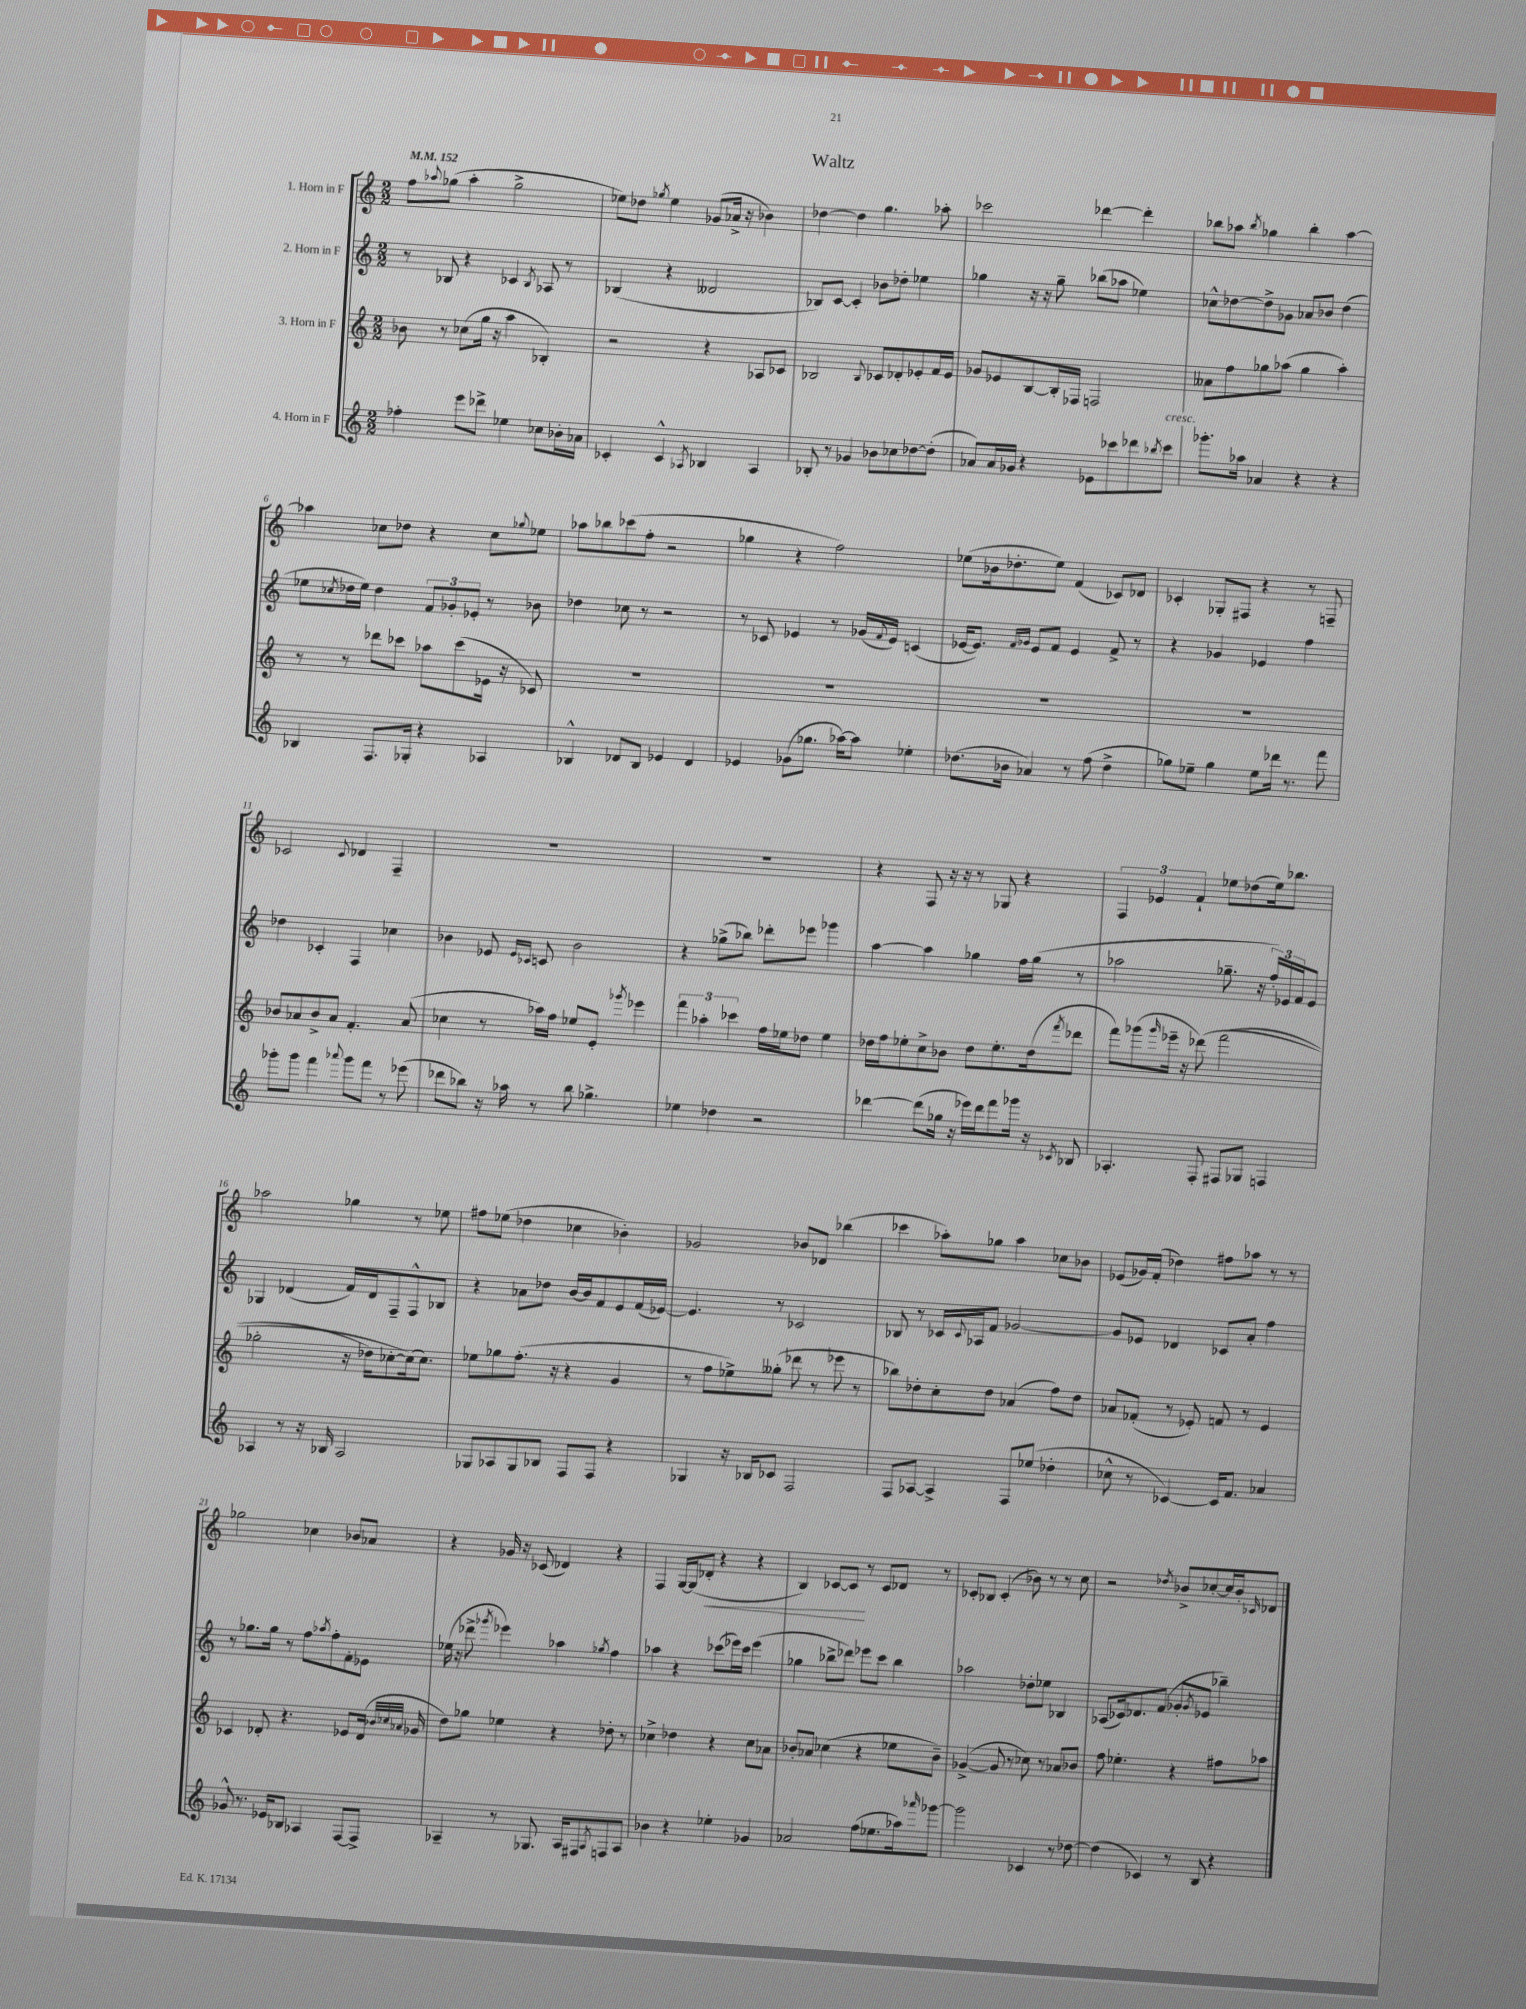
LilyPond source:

\header { title = "Waltz" }
<<
\new StaffGroup <<
\new Staff = "s0" \with { instrumentName = "1. Horn in F" } {
    \clef treble \key c \major \numericTimeSignature \time 2/2 \tempo 4 = 152
    f''8 \appoggiatura { aes''8 } ges''8( aes''4-. ges''2-> |
    ees''8) des''8 \acciaccatura { ges''8 } ees''4 ges'8( aes'16-> r16 bes'4) |
    des''4~ des''4 g''4. aes''8-. |
    ces'''2 des'''4~ des'''4-. |
    bes''8 aes''8 \acciaccatura { bes''8 } ges''4 bes''4-. aes''4~ |
    aes''4 ces''8 des''8 r4 ces''8 \appoggiatura { ges''8 } ees''8 |
    aes''8 bes''8 ces'''8( f''8-. r2 |
    ges''4 r4 f''2) |
    ees''8( bes'16 des''8.-. ees''8) f'4( ces'8) des'8 |
    ces'4-. ges8-. fis8 r4 r8 f8-- |
    ces'2 \appoggiatura { ces'8 } des'4 f4-- |
    R1 |
    R1 |
    r4 f8 r16 r16 r8 ges8 r4 |
    \tuplet 3/2 { f4 ees'4 f'4-! } ees''8 des''8( ees''16) bes''8. |
    aes''2 ges''4 r8 ees''8 |
    fis''8 ees''8( des''4 ces''4 bes'4-.) |
    ges'2 bes'8 des'8 bes''4( |
    ces'''4 aes''8-.) ges''8 aes''4 ces''8 bes'8 |
    ees'8( ges'16) f'16-.( des''4) fis''8 aes''8 r8 r8 |
    ges''2 ces''4 bes'8 aes'8 |
    r4 ges'16 r16 ces'8( des'4) r4 |
    f4 g16~ g16( des'8-.\< r4 r4 |
    b4) ces'8~ ces'8\! r8 ces'8 des'8 r8 |
    ces'8-. bes8 ces'4-.( bes'8) r8 r8 c''8 |
    r2 \acciaccatura { des''8 } bes'8-> ces''8~-. ces''16 bes'16-. \grace { ces'16 } des'8 \bar "|." |
}
\new Staff = "s1" \with { instrumentName = "2. Horn in F" } {
    \clef treble \key c \major \numericTimeSignature \time 2/2
    r8 bes8 r4 ces'4 \acciaccatura { bes8 } aes8 r8 |
    bes4( r4 deses'2 |
    bes8) c'8~ c'4-. bes'8 des''8-. ees''4 |
    ges''4 r16 r16 ges''8-- bes''8( aes''8 ees''4) |
    ces''8-^ des''8~ des''8-> ges'8 aes'8 bes'8 des''4( |
    ees''8 \acciaccatura { ces''8 } des''16 ees''16) des''4 \tuplet 3/2 { f'8 ges'8-. ees'8-. } r8 bes'8 |
    des''4 ces''8 r8 r2 |
    r8 ces'8 ees'4 r8 ges'16( \appoggiatura { f'8 } ees'16) c'4( |
    ees'16~ ees'8.) \grace { f'16 ges'16 } ees'8 f'8 ees'4 f'8-> r8 |
    r4 ges'4 ees'4 f''4 |
    des''4 ces'4-. f4 ces''4 |
    bes'4 ees'8 \grace { ees'16 ces'16 } c'8 bes'2 |
    r4 ges''8->( bes''8) des'''8-. ees'''8 ges'''4 |
    a''4~ a''4 ges''4 f''16 ges''16( r8 |
    aes''2 ges''8.-- r16 \tuplet 3/2 { f''16-.) ees'16 f'16 } ees'8 |
    ges4 des'4( f'16) des'16 f8-- f8-^ bes8 |
    r4 aes'8 des''8 b'16~ b'16 f'8 e'8 f'16( ees'16~) |
    ees'4. r8 ces'2 |
    bes8 r8 ces'16 \appoggiatura { ces'8 } aes16 f'8 ges'2~ |
    ges'8 ees'8 des'4 ces'8 a'8-. f''4 |
    r8 ges''8. ges''16 r8 f''8 \acciaccatura { aes''8 } f''8-. f'8-. ees'8 |
    ees''16( r16 des'''8-> \acciaccatura { ges'''8 } ees'''4) aes''4 \acciaccatura { ges''8 } f''4 |
    aes''4 r4 ces'''8( ees'''16) ces'''16 ees'''4( |
    ges''4 bes''8-> des'''8) ees'''8 c'''8 bes''4 |
    aes''2 des''8-. ees''8 bes4 |
    aes8( ces'16) des'8. f'8( ges'8-. \acciaccatura { ges'8 } ees'8 bes''4--) \bar "|." |
}
\new Staff = "s2" \with { instrumentName = "3. Horn in F" } {
    \clef treble \key c \major \numericTimeSignature \time 2/2
    bes'8 r8 ces''8( g''16 r16 a''4 bes4-.) |
    r2 r4 aes8 ces'8 |
    bes2 \appoggiatura { bes8 } ces'8 des'8-. ees'8-. f'16 ees'16 |
    ges'8 ees'8 b8~ b16-. fes16 f2 |
    aeses'8 f''8 ges''8 aes''8( ges''4 aes''4-.) |
    r8 r8 des'''8 ces'''8 aes''8 ces'''8( ees'16 r16 ces'8) |
    R1 |
    R1 |
    R1 |
    R1 |
    bes'8 aes'8 bes'8-> aes'8 f'4.-. aes'8( |
    ces''4 r8 aes''16) f''16 ees''8 e'8-. \acciaccatura { ges'''8 } ees'''4 |
    \tuplet 3/2 { f'''4 aes''4-. ces'''4 } f''16 ees''16 des''8 ees''4 |
    des''16 f''16 ees''8-. c''8-> bes'8 des''8 ees''8.-. des''16( \acciaccatura { f'''8 } des'''8 |
    f'''8) ges'''8( \grace { ges'''16 } ees'''16-- r16 des'''8)\( f'''2( |
    ges''2-. r16 des''16) ces''8~-. ces''16(\) ces''8.) |
    ees''8 ges''8 f''8.-.( r16 r4 g'4 |
    r8 f''8 ees''8->) geses''8-.( des'''8 r8 ees'''8 r8 |
    bes''8) des''8-. c''8-. des''8 aes'4( f''8) des''8 |
    aes'8 fes'8-.( r8 ees'8-.) f'8 r8 ees'4 |
    ces'4 des'8-. r4. ees'8 des'16( \grace { bes'32 ces''32 aes'32 } ges'16 |
    d''8) ges''8 ees''4 r4 des''8-. r8 |
    ces''4-> des''4 r4 ces''8 aes'8 |
    bes'8-. aes'8 ces''4( r4 ees''8 bes'8--) |
    ges'4~->( ges'8 r8 ces''8) r8 aes'8 bes'8 |
    f''8 ees''4.-. r4 fis''8 aes''8 \bar "|." |
}
\new Staff = "s3" \with { instrumentName = "4. Horn in F" } {
    \clef treble \key c \major \numericTimeSignature \time 2/2
    fes''4-. e'''8 des'''8-> ees''4 ces''8 bes'16-. aes'16 |
    ces'4-. ces'4-^ \acciaccatura { aes8 } bes4 aes4 |
    bes8-. r8 ges'4 bes'8 ces''8 des''8~ des''8-.( |
    aes'8) aes'16 ges'16 r4 ees'8 ces'''8 des'''8 \acciaccatura { bes''8 } ces'''8^\markup { \italic "cresc." } |
    ges'''8.-. aes''16 aes'4 r4 r4 |
    bes4 f8. ges16-. r4 aes4 |
    bes4-^ des'8 bes8 ees'4 des'4 |
    ees'4 ges'8( ges''8. aes''16~) aes''8 ees''4-. |
    des''8.( bes'16 aes'4) r8 f''8( des''4-> |
    ges''8) ees''8-- ges''4 ees''8 des'''16 r8. f'''8 |
    ges'''8-. ges'''8 f'''4 \appoggiatura { aes'''8 } ges'''8 f'''8 r8 ees'''8( |
    des'''8 bes''8) r16 aes''16 r8 bes''8 ges''4.-> |
    ees''4 des''4 r2 |
    des'''4~ des'''8( ges''16 r16 ees'''16) des'''16 f'''8 ges'''16 r16 \acciaccatura { ces'8 } bes8 |
    aes4.-. f8-. fis8 ges8 f4 |
    aes4 r8 r16 bes16 aes2 |
    ges8 aes8 ges8 bes8 f8 f8 r4 |
    ges4 r16 bes16 ces'8 f2 |
    f8 aes8~ aes4-> f8 ees''8( des''4-. |
    ces''8-^ r8 ces'4~) ces'16 f'8. aes'4 |
    ges'8-^ r8. ees'16 bes8 aes4 f8~ f8-> |
    aes4-- r8 ges8. aes16 fis8 \acciaccatura { aes8 } f8 aes8 |
    bes'4 r4 ees''4-. ges'4 |
    aes'2 f''8( ees''8. aes''16) \grace { aes'''16 } ges'''8~ |
    ges'''2 ces'4 r8 des''8~ |
    des''4( ces'4) r8 b8 r4 \bar "|." |
}
>>
>>
